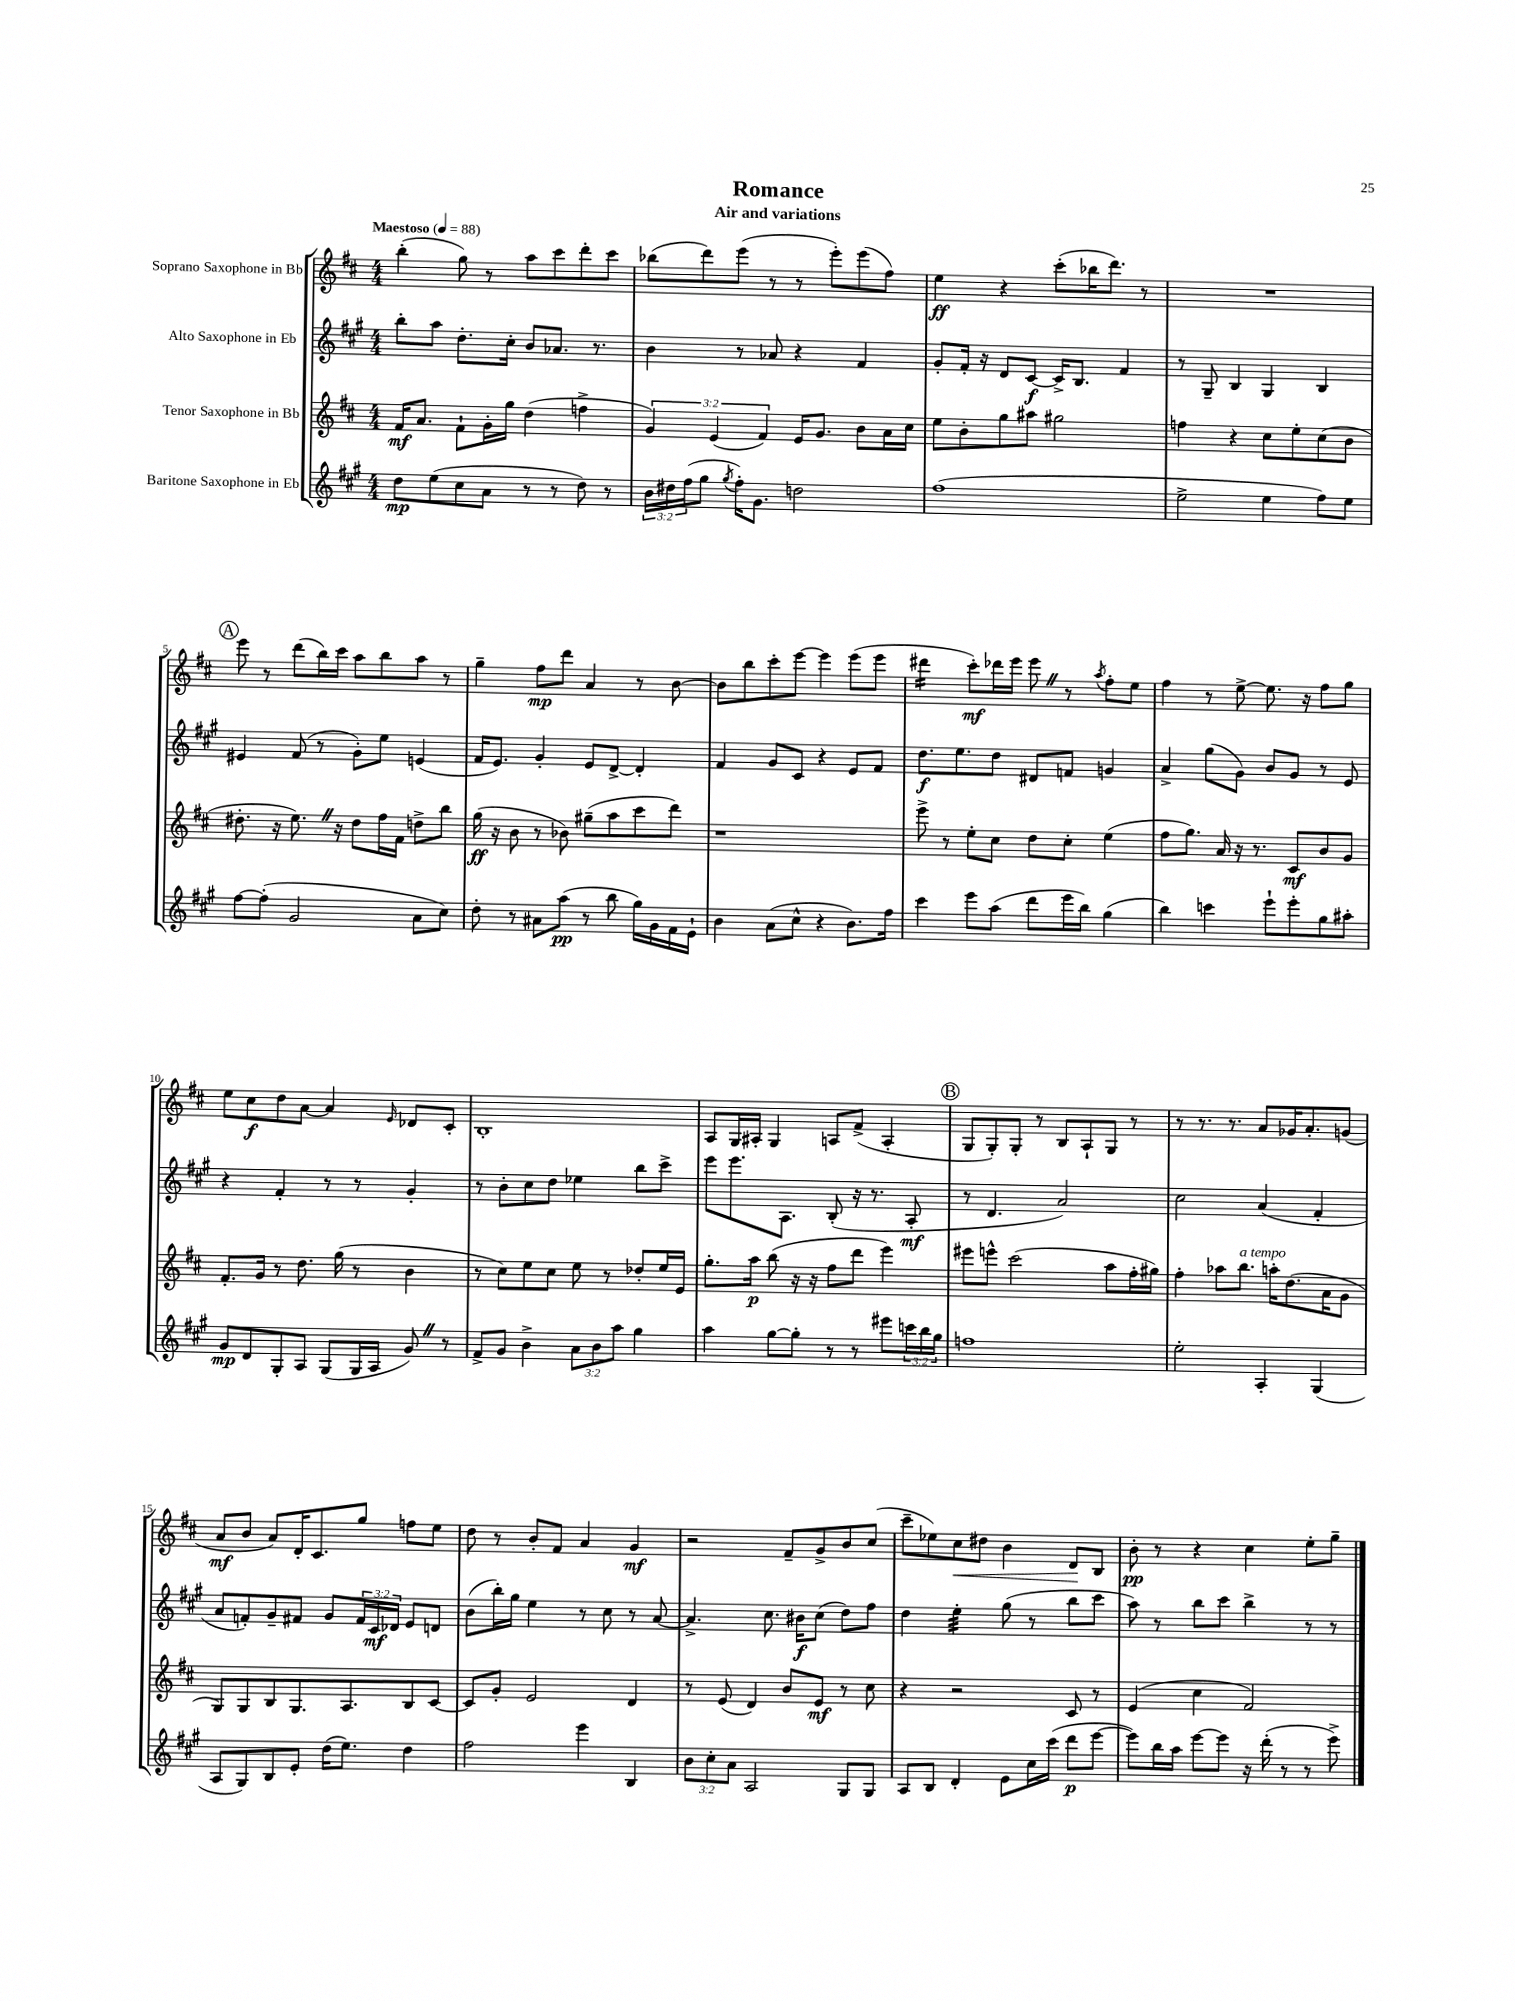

**kern	**kern	**kern	**kern
*staff4	*staff3	*staff2	*staff1
*clefG2	*clefG2	*clefG2	*clefG2
*k[f#c#g#]	*k[f#c#]	*k[f#c#g#]	*k[f#c#]
*M4/4	*M4/4	*M4/4	*M4/4
*MM88	*MM88	*MM88	*MM88
8dd	16f#	8bb'	(4bb'
.	8.a	.	.
(8ee	.	8aa	.
8cc#	8f#`	8.dd'	8gg)
8a	16g'	.	8r
.	16gg	16cc#'	.
8r	(4dd	8b	8aa
8r	.	8.a-	8ccc#
8dd)	4ff^	.	8ddd'
.	.	8.r	.
8r	.	.	8ccc#
=	=	=	=
24b	6g)	4b	(8bb-
24dd#	.	.	.
(24ff#	.	.	.
8gg#	.	.	8ddd)
.	(6e	.	.
8qgg#	.	.	.
16ff#')	.	8r	(8eee
8.g#	.	.	.
.	6f#)	.	.
.	.	8a-	8r
2dd	16e	4r	8r
.	8.g	.	.
.	.	.	8eee')
.	8b	4f#	(8eee
.	16a	.	8ff#)
.	16cc#	.	.
=	=	=	=
(1ff#	8ee	8g#'	4ee
.	8b'	16f#'	.
.	.	16r	.
.	8gg	8d	4r
.	8aa#	[8c#	.
.	2gg#	16c#^]	(8ccc#'
.	.	8.B	.
.	.	.	16bb-
.	.	.	8.ddd)
.	.	4f#	.
.	.	.	8r
=	=	=	=
2ee^	4ff	8r	1r
.	.	8G#~	.
.	4r	4B	.
4ee	8cc#	4G#	.
.	8ee'	.	.
8ff#)	(8cc#	4B	.
8ee	8b	.	.
=	=	=	=
[8ff#	8.dd#'	4e#	8eee
(8ff#']	.	.	8r
.	16r	.	.
2g#	8.ee)	(8f#	(8ddd
.	.	8r	16bb)
.	16r	.	16ccc#
.	8dd#	8g#')	8aa
.	16ff#	8ee	8bb
.	16f#	.	.
8a	8dd^	(4e	8aa
8cc#)	8bb	.	8r
=	=	=	=
8dd'	(16gg	16f#	4gg~
.	16r	8.e)	.
8r	8b	.	.
8a#	8r	4g#'	8ff#
(8aa	8b-)	.	8ddd
8r	(8gg#~	8e	4a
8bb	8aa	[8d^	.
16gg#)	8ccc#	4d']	8r
16g#	.	.	.
16f#	8ddd)	.	[8b
16e`	.	.	.
=	=	=	=
4b	1r	4f#	8b]
.	.	.	8bb
(8a	.	8g#	8ccc#'
8cc#^^	.	8c#	[8eee
4r	.	4r	4eee]
8.b)	.	8e	(8eee
.	.	8f#	8eee
16ff#	.	.	.
=	=	=	=
4ccc#	8eee^	8.dd	4ddd#
.	8r	.	.
.	.	8.ee	.
8eee	8ee'	.	8ccc#')
(8aa	8cc#	8dd	16ddd-
.	.	.	16eee
8ddd	8dd	8d#	8eee
16eee	8cc#'	8f	8r
16bb)	.	.	.
.	.	.	8qaa
(4gg#	(4ee	4g	8ff#'
.	.	.	8ee
=	=	=	=
4bb)	8ff#	4a^	4ff#
.	8.gg)	.	.
4ccc	.	(8gg#	8r
.	16a	.	.
.	16r	8g#)	[8ee^
.	8.r	.	.
8eee`	.	8b	8.ee]
8eee'	8c#	8g#	.
.	.	.	16r
8gg#	8b	8r	8ff#
8aa#'	8g	8e	8gg
=	=	=	=
8g#	8.f#'	4r	8ee
8d	.	.	8cc#
.	16g	.	.
8G#'	8r	4f#'	8dd
8A	8.dd	.	[8a
(8G#	.	8r	4a]
.	(16gg	.	.
16G#	8r	8r	.
16A	.	.	.
.	.	.	16qqe
8g#)	4b	4g#'	8d-
8r	.	.	8c#'
=	=	=	=
8f#^	8r	8r	1B'
8g#	8cc#)	8b'	.
4b^	8ee	8cc#	.
.	8cc#	8dd	.
12a	8ee	4ee-	.
12b	.	.	.
.	8r	.	.
12aa	.	.	.
4gg#	8dd-'	8bb	.
.	16ee	8ccc#^	.
.	16e	.	.
=	=	=	=
4aa	8.gg'	8eee	8A
.	.	8.eee	16G
.	16aa	.	16A#'
[8gg#	(8bb	.	4G
.	.	8.A	.
8gg#']	16r	.	.
.	16r	.	.
8r	8ff#	(8B'	8A
8r	8ddd	16r	(8f#^
.	.	8.r	.
8eee#	4eee)	.	4A'
24ccc	.	8A'	.
24bb	.	.	.
24gg#	.	.	.
=	=	=	=
1ff	8eee#	8r	8G
.	8eee^^	4.d	8G')
.	(2ccc#	.	8G'
.	.	.	8r
.	.	2a)	8B
.	.	.	8A`
.	8aa	.	8G
.	16ff#'	.	8r
.	16gg#)	.	.
=	=	=	=
2ee'	4ff#'	2cc#	8r
.	.	.	8.r
.	8aa-	.	.
.	.	.	8.r
.	8.bb	.	.
4A'	.	(4a	8a
.	16aa'	.	.
.	(8.dd	.	16g-
.	.	.	8.a'
(4G#	.	4f#'	.
.	16a	.	.
.	8g	.	(8g
=	=	=	=
8A	8G)	8a	8a
8G#)	8G	8f')	8b
8B	8B	8g#~	8a)
8e'	8.G	8f#	16d'
.	.	.	8.c#
(16dd	.	8g#	.
8.ee)	8.A	.	.
.	.	24f#	8gg
.	.	24c#	.
.	.	24d-	.
4dd	8B	8e	8ff
.	[8c#	8d	8ee
=	=	=	=
2ff#	8c#]	(8b	8dd
.	8g'	16bb')	8r
.	.	16gg#	.
.	2e	4ee	8b'
.	.	.	8f#
4eee	.	8r	4a
.	.	8cc#	.
4B	4d	8r	4g
.	.	[8a	.
=	=	=	=
12b	8r	4.a^]	2r
12cc#'	.	.	.
.	(8e	.	.
12a	.	.	.
2A	4d)	.	.
.	.	8.cc#	.
.	8b	.	8f#~
.	.	16b#	.
.	8e	(8cc#	8g^
8G#	8r	8dd)	8b
8G#	8cc#	8ff#	(8cc#
=	=	=	=
8A	4r	4dd	8ccc#~
8B	.	.	8ee-)
4d'	2r	4ee'	8cc#
.	.	.	8dd#
8e	.	(8gg#	4b
16cc#	.	8r	.
(16ccc#	.	.	.
8ddd	8c#	8bb	8d
[8eee	8r	8ccc#	8B
=	=	=	=
8eee])	(4e	8aa)	8b'
16bb	.	8r	8r
16aa	.	.	.
[8eee	4cc#	8bb	4r
8eee]	.	8ccc#	.
16r	2f#)	4bb^	4cc#
(16ddd'	.	.	.
8r	.	.	.
8r	.	8r	8ee'
8eee^)	.	8r	8gg~
==	==	==	==
*-	*-	*-	*-
